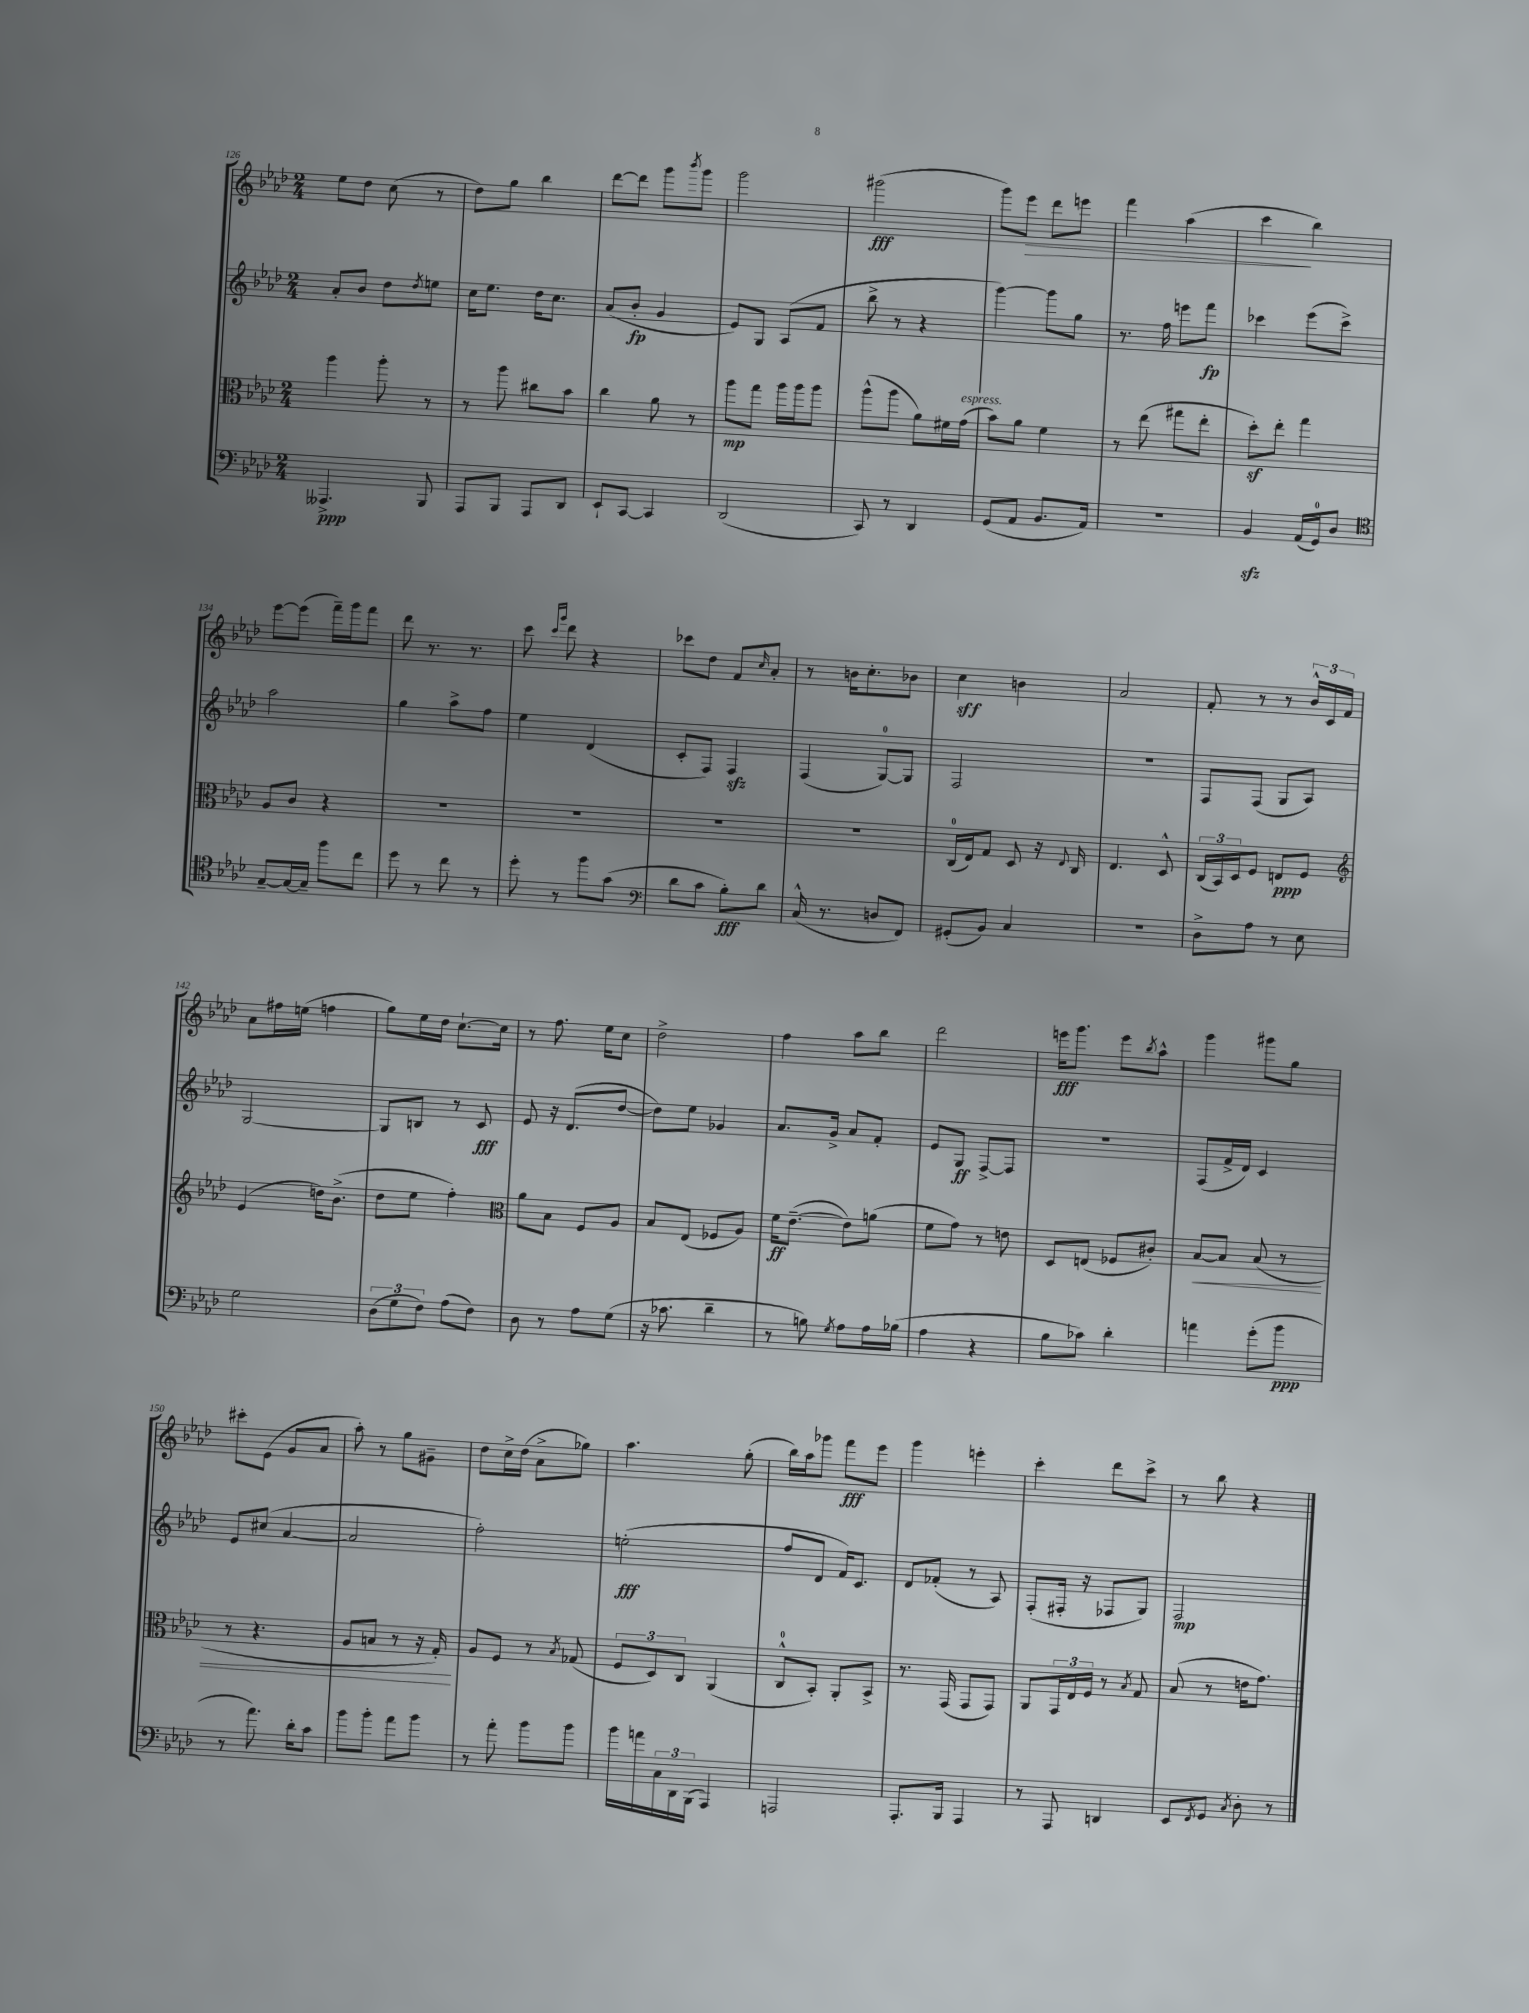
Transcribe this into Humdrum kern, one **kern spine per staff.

**kern	**kern	**kern	**kern
*staff4	*staff3	*staff2	*staff1
*clefF4	*clefC3	*clefG2	*clefG2
*k[b-e-a-d-]	*k[b-e-a-d-]	*k[b-e-a-d-]	*k[b-e-a-d-]
*M2/4	*M2/4	*M2/4	*M2/4
4.AAA--^	4aa-	8a-'	8ee-
.	.	8b-	8dd-
.	8aa-'	8dd-	(8cc
.	.	8qdd-	.
8BBB-	8r	8ee	8r
=	=	=	=
8AAA-	8r	16cc	8dd-)
.	.	8.ee-	.
8BBB-	8aa-	.	8gg
8AAA-	8cc#	16dd-	4bb-
.	.	8.cc	.
8DD-	8b-	.	.
=	=	=	=
8EE-`	4cc	(8a-	[8ddd-
[8CC	.	8b-'	8ddd-]
4CC]	8a-	4g	8ggg
.	.	.	8qbbb-
.	8r	.	8ggg
=	=	=	=
(2DD-	8aa-	8e-)	2ggg
.	8gg	8G	.
.	16aa-	(8A-	.
.	16aa-	.	.
.	8aa-	8f	.
=	=	=	=
8CC)	(8aa-^^	8bb-^	(2ggg#
8r	8aa-	8r	.
4DD-	8a-)	4r	.
.	16f#	.	.
.	(16g	.	.
=	=	=	=
(8GG	8b-)	[4ggg)	8ggg)
8AA-	8a-	.	8eee-
8.BB-	4f	8ggg]	8ddd-
.	.	8gg	8eee
16AA-)	.	.	.
=	=	=	=
2r	8r	8.r	4fff
.	(8ee-	.	.
.	.	16ff	.
.	8gg#	8eee	(4aa-
.	8ee-'	8fff	.
=	=	=	=
4BB-	8dd-')	4ccc-	4ccc
.	8ee-'	.	.
(16AA-	4gg	(8eee-	4bb-)
16GG)	.	.	.
8D-	.	8ccc-^)	.
=	=	=	=
*clefC4	*	*	*
[8G~	8A-	2aa-	[8eee-
16G_	8c	.	(8eee-]
16G~]	.	.	.
8ff	4r	.	16fff~)
.	.	.	16ggg
8cc	.	.	8fff
=	=	=	=
8dd-	2r	4gg	8ddd-
8r	.	.	8.r
8cc	.	8aa-^	.
.	.	.	8.r
8r	.	8ff	.
=	=	=	=
8dd-'	2r	4ee-	8ccc
.	.	.	16qqccc
.	.	.	16qqggg
8r	.	.	8ddd-
8ff	.	(4d-	4r
(8g	.	.	.
=	=	=	=
*clefF4	*	*	*
8d-	2r	8c'	8ccc-
8c	.	8F)	8dd-
8B-')	.	4F	8f
.	.	.	16qqcc
8d-	.	.	8a-'
=	=	=	=
(16C^^	2r	(4F	8r
8.r	.	.	.
.	.	.	16b
.	.	.	8.cc'
8D	.	[8G)	.
8FF)	.	8G]	8b-
=	=	=	=
(8GG#'	(16C	2F	4cc
.	16E-)	.	.
8BB-)	8G	.	.
4C	8D-	.	4b
.	16r	.	.
.	8qqE-	.	.
.	16C	.	.
=	=	=	=
2r	4.E-	2r	2a-
.	8D-^^	.	.
=	=	=	=
8D-^	(24C	8F	8f'
.	24BB-)	.	.
.	24D-	.	.
8A-	8F	(8F	8r
8r	8E	8G	8r
8E-	8F	8A-)	24b-^^
.	.	.	24c
.	.	.	24f
=	=	=	=
*	*clefG2	*	*
2G	(4e-	[2G	8a-
.	.	.	16ff#
.	.	.	(16ee
.	16dd)	.	4ff
.	(8.b-^	.	.
=	=	=	=
(12D-	8dd-	8G]	8gg)
12G	.	.	.
.	8ee-	8B	16ee-
12F)	.	.	.
.	.	.	16dd-
(8A-	4ff')	8r	[8.cc`
8F)	.	8c	.
.	.	.	16cc]
=	=	=	=
*	*clefC3	*	*
8D-	8a-	8e-	8r
8r	8B-	16r	8.ff
.	.	(8.d-	.
8A-	8F	.	.
.	.	.	16ee-
(8G	8A-	[8dd-	8cc
=	=	=	=
16r	8B-	8dd-])	2dd-^
8.c-	.	.	.
.	(8E-	8ee-	.
4d-~	8F-	4g-	.
.	8A-)	.	.
=	=	=	=
8r	16f	8.a-	4ff
.	([8.e-~	.	.
8B)	.	.	.
.	.	16g^	.
8qG	.	.	.
8A-	8e-])	8a-	8aa-
16A-	(8a	8f'	8bb-
(16B-	.	.	.
=	=	=	=
4A-	8f	8e-	2ddd-
.	8g)	8G	.
4r	8r	[8F^	.
.	8e	8F]	.
=	=	=	=
8B-	8D-	2r	16eee
.	.	.	8.ggg
8c-)	(8E	.	.
4d-'	8F-	.	8eee
.	.	.	8qbb-
.	8c#')	.	8aa-^^
=	=	=	=
4a	[8B-	(8F	4ggg
.	8B-]	16f^	.
.	.	16d-)	.
(8g'	(8B-	4c	8ggg#
8b-	8r	.	8gg
=	=	=	=
8r	8r	8e-	8ccc#'
8.a-)	4.r	(8cc#	(8e-
.	.	[4a-	8g
16d-'	.	.	.
8c	.	.	8a-
=	=	=	=
8b-	8A-	2a-]	8aa-')
8b-'	8B	.	8r
8a-	8r	.	8gg
8b-	16r	.	8g#~
.	16G')	.	.
=	=	=	=
8r	8A-	2ff')	8dd-
8a-'	8F	.	16cc^
.	.	.	(16dd-
8b-	8r	.	8a-^
.	8qB-	.	.
8b-	(8G-	.	8gg-)
=	=	=	=
16b-	12F	(2ee'	4.aa-
16a	.	.	.
.	12D-)	.	.
24C	.	.	.
24DD-	12C	.	.
(24BBB-	.	.	.
4AAA-)	(4AA-	.	.
.	.	.	(8gg'
=	=	=	=
2AAA	8C^^	8ff	16bb-)
.	.	.	16aa-
.	8BB-')	8d-	8ggg-
.	8AA-'	16f)	8fff
.	.	8.c	.
.	8BB-^	.	8eee-
=	=	=	=
8.AAA-'	8.r	8d-	4ggg
.	.	(8f-'	.
16BBB-	(16GG	.	.
4AAA-	8GG	8r	4eee'
.	8GG)	8A-)	.
=	=	=	=
8r	8AA-	(8F'	4ccc'
8AAA-	24GG	16F#'	.
.	24E-	.	.
.	.	16r	.
.	24F	.	.
4DD	8r	8F-	8ddd-
.	8qB-	.	.
.	8G	8G)	8ccc^
=	=	=	=
8EE-	(8B-	2F	8r
8qFF	.	.	.
8GG	8r	.	8bb-
8qC	.	.	.
8D-'	16e	.	4r
.	8.g)	.	.
8r	.	.	.
==	==	==	==
*-	*-	*-	*-
